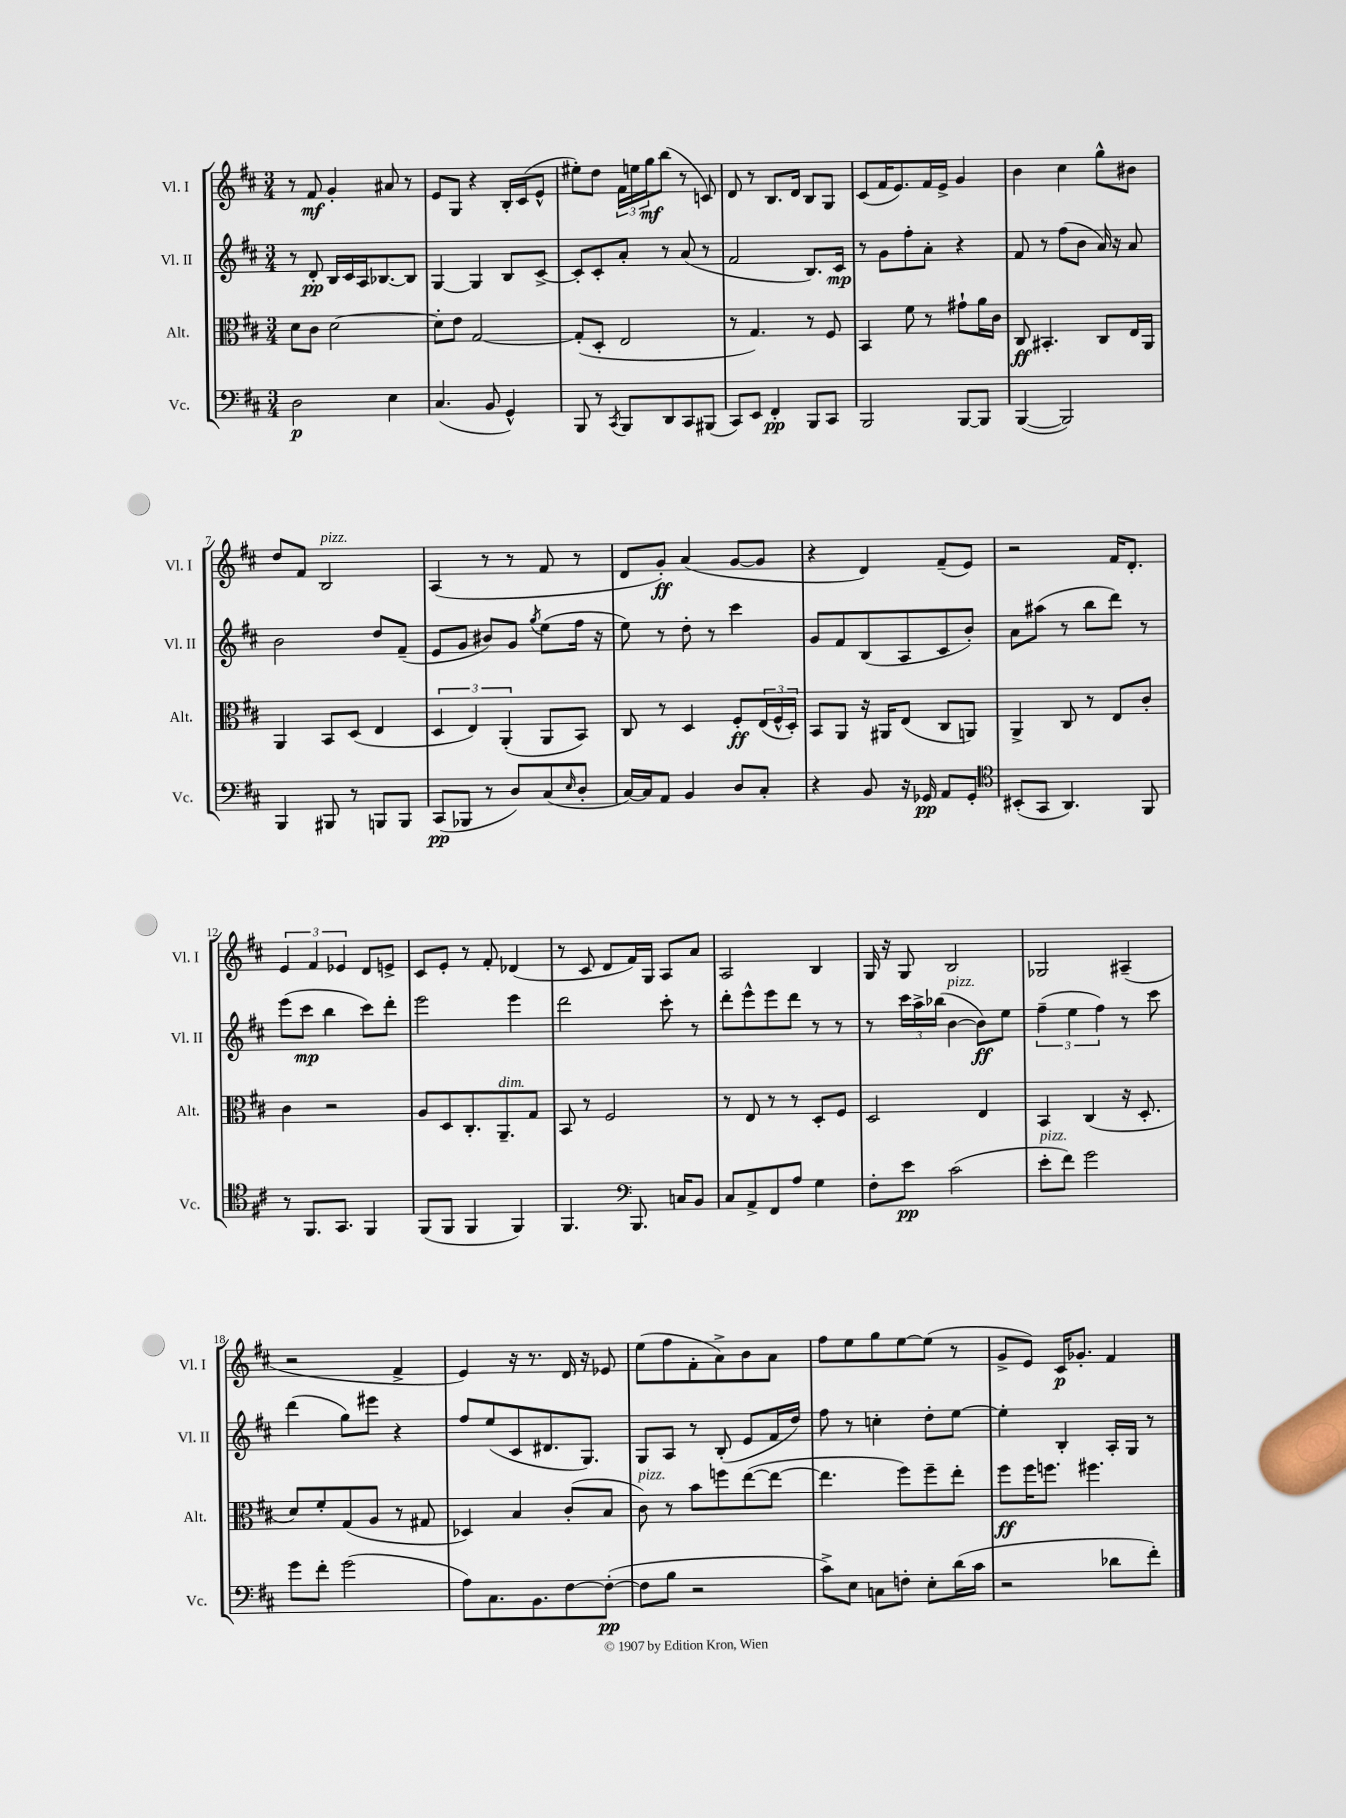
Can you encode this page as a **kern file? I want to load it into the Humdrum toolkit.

**kern	**kern	**kern	**kern
*staff4	*staff3	*staff2	*staff1
*clefF4	*clefC3	*clefG2	*clefG2
*k[f#c#]	*k[f#c#]	*k[f#c#]	*k[f#c#]
*M3/4	*M3/4	*M3/4	*M3/4
2D	8d	8r	8r
.	8c#	8d'	8f#
.	[2d	16B	4g'
.	.	16c#	.
.	.	16A	.
.	.	[8.B-	.
4E	.	.	8a#
.	.	8B-]	8r
=	=	=	=
(4.C#	8d']	[4G	8e
.	8e	.	8G
.	[2G	4G]	4r
8BB	.	.	.
4GG^^)	.	8B	16B'
.	.	.	(16c#
.	.	[8c#^	8e^^
=	=	=	=
8BBB	(8G']	8c#']	8ee#')
8r	8D'	8c#'	8dd
8qCC#	.	.	.
8BBB	2E	8a'	24f#
.	.	.	24ee
.	.	.	24gg
8DD	.	8r	(8bb
8CC#	.	(8a	8r
(8BBB#	.	8r	8c)
=	=	=	=
8CC#)	8r	2f#	8d
8EE	4.G)	.	8r
4FF#'	.	.	8.B
.	.	.	16d
8BBB	8r	8.B)	8B
8CC#	8F#	.	8G
.	.	16c#	.
=	=	=	=
2BBB	4BB	8r	(8c#
.	.	8g	16f#
.	.	.	8.e)
.	8f#	8ff#'	.
.	8r	8a'	16f#
.	.	.	16e^
[8BBB	8g#`	4r	4g
8BBB]	16a	.	.
.	16c#	.	.
=	=	=	=
([4BBB	8C#	8f#	4b
.	4.BB#'	8r	.
2BBB])	.	(8ff#	4cc#
.	.	8b	.
.	8C#	16a)	8gg^^
.	.	16r	.
.	16E	8a	8b#
.	16AA	.	.
=	=	=	=
4BBB	4AA	2b	8dd
.	.	.	8f#
8BBB#	8BB	.	2B
8r	(8D	.	.
8BBB	4E	8dd	.
8BBB	.	(8f#~	.
=	=	=	=
(8CC#	6D	8e	(4A
8BBB-	.	8g	.
.	6E)	.	.
8r	.	8b#)	8r
.	(6AA'	.	.
8D)	.	8g	8r
.	.	8qgg	.
(8C#	8AA	(8ee	8f#
16qqE	.	.	.
8D'	8BB)	16ff#	8r
.	.	16r	.
=	=	=	=
[16C#)	8C#	8ee)	8d
16C#]	.	.	.
8AA	8r	8r	8g')
4BB	4D	8dd'	(4a
.	.	8r	.
8D	8F#'	4ccc#	[8g
8C#'	(24E	.	8g]
.	24F#^^	.	.
.	24D')	.	.
=	=	=	=
4r	8BB	8g	4r
.	8AA	8f#	.
8BB	16r	(8B	4d)
.	16AA#	.	.
16r	(8E	8A	.
16GG-	.	.	.
8AA	8C#	8c#	(8f#~
8GG-'	8AA)	8b')	8e)
=	=	=	=
*clefC4	*	*	*
(8BB#'	4AA^	8a	2r
8GG	.	(8aa#	.
4.AA)	8C#	8r	.
.	8r	8bb	.
.	8E	8ddd)	16f#
.	.	.	8.d'
8FF#	8c#'	8r	.
=	=	=	=
8r	4c#	(8eee	6e
8.FF#	.	8ccc#	.
.	.	.	6f#
.	2r	4bb	.
8.GG	.	.	.
.	.	.	6e-
4FF#	.	8ccc#)	8d
.	.	8ddd'	8e^
=	=	=	=
(8FF#	8A	2eee	8c#
8FF#	8D	.	8e'
4FF#	8.C#'	.	8r
.	.	.	8f#'
.	8.AA~	.	.
4FF#)	.	4eee	(4d-
.	8G	.	.
=	=	=	=
4.FF#	8BB	2ddd	8r
.	8r	.	8c#
.	2F#	.	8d
*clefF4	*	*	*
8.BBB	.	.	16f#)
.	.	.	16G
.	.	8ccc#'	8A
16C	.	.	.
8BB	.	8r	8a
=	=	=	=
8C#	8r	8ddd'	2A
8AA^	8E	8eee^^	.
8FF#	8r	8eee	.
8A	8r	8ddd	.
4G	8D'	8r	4B
.	8F#	8r	.
=	=	=	=
8F#'	2D	8r	16G
.	.	.	16r
8e	.	24ccc#	8G
.	.	24aa^	.
.	.	(24bb-	.
(2c#	.	[4b	2B
.	4E	8b])	.
.	.	8ee	.
=	=	=	=
8e'	4BB	(6ff#~	2G-
8f#)	.	.	.
.	.	6ee	.
2g	(4C#	.	.
.	.	6ff#)	.
.	16r	8r	(4A#~
.	8.D'	.	.
.	.	8ccc#	.
=	=	=	=
8g	8d)	(4ddd	2r
8f#'	8f#'	.	.
(2g	(8G	8gg)	.
.	8A	8eee#	.
.	8r	4r	4f#^
.	8G#	.	.
=	=	=	=
8A)	4D-)	8ff#	4e)
8.C#	.	(8ee	.
.	4B	8c#	16r
8.BB	.	.	8.r
.	.	8.d#	.
[8F#	(8c#'	.	16d
.	.	8.G)	16r
(8F#'_	8B	.	8e-
=	=	=	=
8F#]	8c#)	8G	(8ee
8B	8r	8A	8ff#
2r	8b	8r	8f#'
.	8ff	(8B'	8a^)
.	([8ee	8e	8b
.	8ee_	16f#	8a
.	.	16dd)	.
=	=	=	=
8c#^)	4.ee]	8ff#	8ff#
8E	.	8r	8ee
8C	.	4cc'	8gg
8F'	8ff#)	.	[8ee
8E'	8ff#~	8dd'	(8ee]
(16d	8ee'	[8ee	8r
16c#	.	.	.
=	=	=	=
2r	8ff#	4ee']	8g^
.	16ff#	.	8e)
.	8.ff	.	.
.	.	4B'	16c#
.	.	.	8.g-'
.	4.ff#	.	.
8d-	.	16A'	4f#
.	.	16G	.
8f#')	.	8r	.
==	==	==	==
*-	*-	*-	*-
